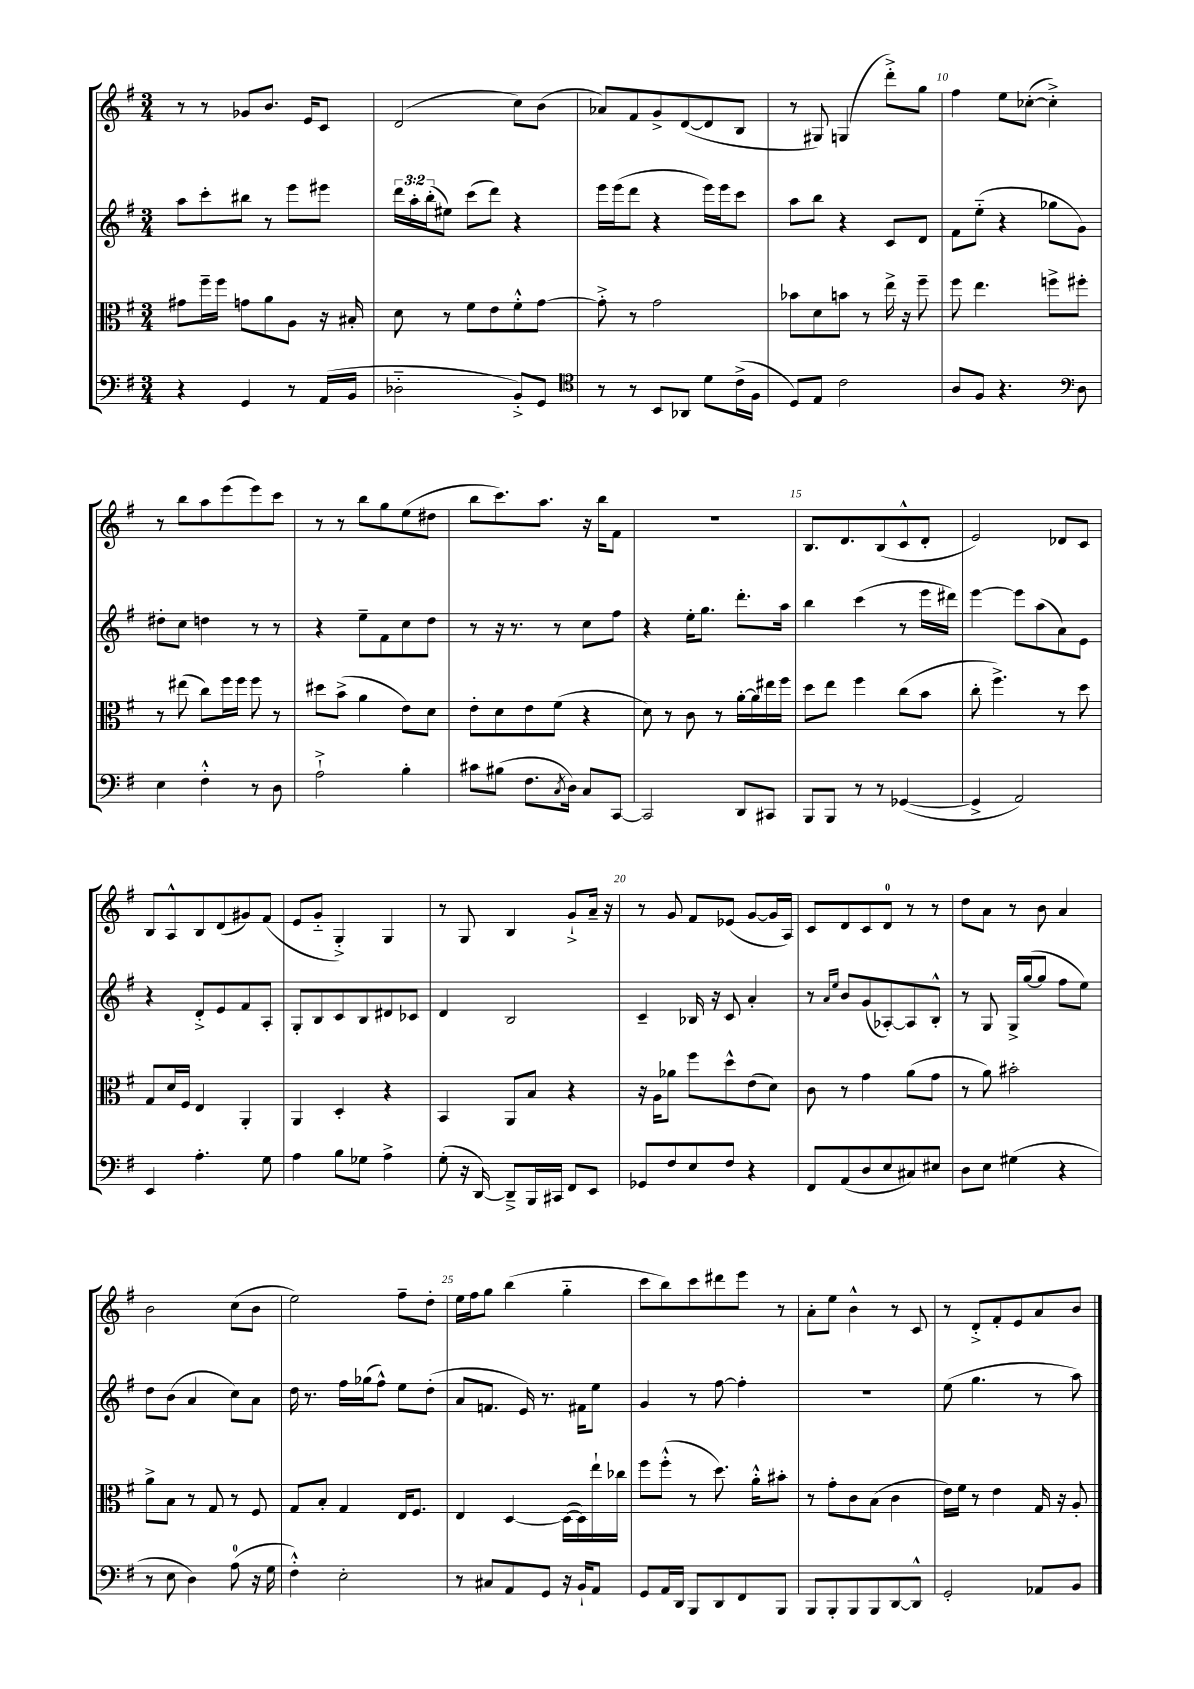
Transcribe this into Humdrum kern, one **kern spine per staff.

**kern	**kern	**kern	**kern
*staff4	*staff3	*staff2	*staff1
*clefF4	*clefC3	*clefG2	*clefG2
*k[f#]	*k[f#]	*k[f#]	*k[f#]
*M3/4	*M3/4	*M3/4	*M3/4
4r	8g#\L	8aa\L	8r
.	16ff#~\L	8ccc'\	8r
.	16ff#\JJ	.	.
4GG/	8g\L	8bb#\J	8g-/L
.	8a\	8r	8.b/J
8r	8A\J	8eee\L	.
.	.	.	16e/LK
(16AA/LL	16r	8eee#\J	8c/J
16BB/JJ	16B#'/	.	.
=	=	=	=
2D-'~\	8d\	24ddd\LL	(2d/
.	.	24aa'\	.
.	.	(24bb'\J	.
.	8r	8ee#\J)	.
.	8f#\L	(8ccc\L	.
.	8e\	8ddd\J)	.
8BB'^/L)	8f#'^^\	4r	8cc\L)
8GG/J	[8g\J	.	(8b\J
=	=	=	=
*clefC4	*	*	*
8r	8g'^\]	16eee\LL	8a-/L)
.	.	(16eee\J	.
8r	8r	8ddd\J	8f#/
8BB/L	2g\	4r	8g^/
8AA-/J	.	.	([8d/
8d\L	.	16eee\LL)	8d/]
.	.	16eee\J	.
(16c^\L	.	8ccc\J	8B/J
16F#\JJ	.	.	.
=	=	=	=
8D/L)	8b-\L	8aa\L	8r
8E/J	8d\	8bb\J	8G#/)
2c\	8b\J	4r	(4G/
.	8r	.	.
.	16ee^\	8c/L	8ddd'^\L)
.	16r	.	.
.	8ff#~\	8d/J	8gg\J
=	=	=	=
8A/L	8ff#\	8f#\L	4ff#\
8F#/J	4.ee\	(8ee'~\J	.
4.r	.	4r	8ee\L
.	.	.	([8cc-'\J
.	8ff^\L	8gg-\L	4cc-'^\])
*clefF4	*	*	*
8D\	8ff#'\J	8g\J)	.
=	=	=	=
4E\	8r	8dd#'\L	8r
.	(8ee#\	8cc\J	8bb\L
4F#'^^\	8cc\L)	4dd\	8aa\
.	16ff#\L	.	(8eee\
.	16ff#\JJ	.	.
8r	8ff#\	8r	8eee\)
8D\	8r	8r	8ccc\J
=	=	=	=
2A`^\	8dd#\L	4r	8r
.	(8b^\J	.	8r
.	4a\	8ee~\L	8bb\L
.	.	8f#\	8gg\
4B'\	8e\L)	8cc\	(8ee\
.	8d\J	8dd\J	8dd#\J
=	=	=	=
8c#\L	8e'\L	8r	8bb\L
(8B#\J	8d\	16r	8.ccc\)
.	.	8.r	.
8.F#\L	8e\	.	.
.	.	.	8.aa\J
.	(8f#\J	8r	.
8qC/	.	.	.
16D\Jk)	.	.	.
8C/L	4r	8cc\L	16r
.	.	.	16bb\LK
[8CC/J	.	8ff#\J	8f#\J
=	=	=	=
2CC/]	8d\)	4r	2.r
.	8r	.	.
.	8c\	16ee'\LK	.
.	.	8.gg\J	.
.	8r	.	.
8DD/L	[16a'\LL	8.ddd'\L	.
.	16a\]	.	.
8CC#/J	16ee#\	.	.
.	16ff#\JJ	16aa\Jk	.
=	=	=	=
8BBB/L	8dd\L	4bb\	8.B/L
8BBB/J	8ee\J	.	.
.	.	.	8.d/
8r	4ff#\	(4ccc\	.
8r	.	.	(8B/
([4GG-/	(8cc\L	8r	8c^^/
.	8b\J	16eee\LL	8d'/J
.	.	16ddd#\JJ)	.
=	=	=	=
4GG-^/]	8cc'\	[4eee\	2e/)
.	4.ff#^\)	.	.
2AA/)	.	8eee\]L	.
.	.	(8aa\	.
.	8r	8a\)	8d-/L
.	8dd\	8e\J	8c/J
=	=	=	=
4EE/	8G/L	4r	8B/L
.	16d/L	.	8A^^/
.	16F#/JJ	.	.
4.A'\	4E/	8d'^/L	8B/
.	.	8e/	(8d/
.	4AA'/	8f#/	8g#/)
8G\	.	8A'/J	(8f#/J
=	=	=	=
4A\	4AA/	8G'/L	8e/L
.	.	8B/	8g'~/J
8B\L	4D'/	8c/	4G'^/)
8G-\J	.	8B/	.
4A^\	4r	8d#/	4G/
.	.	8c-/J	.
=	=	=	=
(8G'\	4BB/	4d/	8r
16r	.	.	8G/
[16DD/)	.	.	.
8DD~^/]L	8AA/L	2B/	4B/
16BBB/L	8B/J	.	.
16CC#/JJ	.	.	.
8FF#/L	4r	.	8g`^/L
8EE/J	.	.	16a~/Jk
.	.	.	16r
=	=	=	=
8GG-/L	16r	4c~/	8r
.	16A\LK	.	.
8F#/	8a-\J	.	8g/
8E/	8ff#\L	16B-/	8f#/L
.	.	16r	.
8F#/J	8dd^^\	8c/	(8e-/J
4r	(8e\	4a'/	[8g/L
.	8d\J)	.	16g/]L
.	.	.	16A/JJ)
=	=	=	=
8FF#/L	8c\	8r	8c/L
.	.	16qqa/LL	.
.	.	16qqee/JJ	.
(8AA/	8r	8b/L	8d/
8D/	4g\	(8g/	8c/
8E/	.	[8A-'/)	8d/J
8C#/)	(8a\L	8A-/]	8r
8E#/J	8g\J	8B'^^/J	8r
=	=	=	=
8D\L	8r	8r	8dd\L
8E\J	8a\)	8G/	8a\J
(4G#\	2b#'\	16G^/LL	8r
.	.	([16gg/J	.
.	.	8gg/]J	8b\
4r	.	8ff#\L	4a/
.	.	8ee\J)	.
=	=	=	=
8r	8a^\L	8dd\L	2b\
8E\	8B\J	(8b\J	.
4D\)	8r	4a/	.
.	8G/	.	.
(8A\	8r	8cc\L)	(8cc\L
16r	8F#/	8a\J	8b\J
16G\	.	.	.
=	=	=	=
4F#'^^\)	8G/L	16dd\	2ee\)
.	.	8.r	.
.	8B'/J	.	.
2E'\	4G/	16ff#\LL	.
.	.	(16gg-\J	.
.	.	8ff#^^\J)	.
.	16E/LK	8ee\L	8ff#~\L
.	8.F#/J	.	.
.	.	(8dd'\J	8dd'\J
=	=	=	=
8r	4E/	8a/L	16ee\LL
.	.	.	16ff#\J
8C#/L	.	8.f/J	8gg\J
8AA/	[4D/	.	(4bb\
.	.	16e/)	.
8GG/J	.	8.r	.
16r	(16D\_LL	.	4gg'~\
16BB`/LK	16D\])	16f#\LK	.
8AA/J	16ee`\	8ee\J	.
.	16cc-\JJ	.	.
=	=	=	=
8GG/L	8ff#\L	4g/	8ccc\L
16AA/L	(8ff#'^^\J	.	8bb\)
16DD/JJ	.	.	.
8BBB/L	8r	8r	8ccc\
8DD/	8.dd\)	[8ff#\	8ddd#\
8FF#/	.	4ff#'\]	8eee\J
.	16a'^^\LK	.	.
8BBB/J	8b#'\J	.	8r
=	=	=	=
8BBB/L	8r	2.r	8a'\L
8BBB'/	8g'\L	.	8ee\J
8BBB/	8c\	.	4b^^\
8BBB/	(8B\J	.	.
[8DD/	4c\	.	8r
8DD^^/]J	.	.	8c/
=	=	=	=
2GG'/	16e\LL)	(8ee\	8r
.	16f#\JJ	.	.
.	8r	4.gg\	8d'^/L
.	4e\	.	8f#'/
.	.	.	8e/
8AA-/L	16G/	8r	8a/
.	16r	.	.
8BB/J	8A'/	8aa\)	8b/J
==	==	==	==
*-	*-	*-	*-
